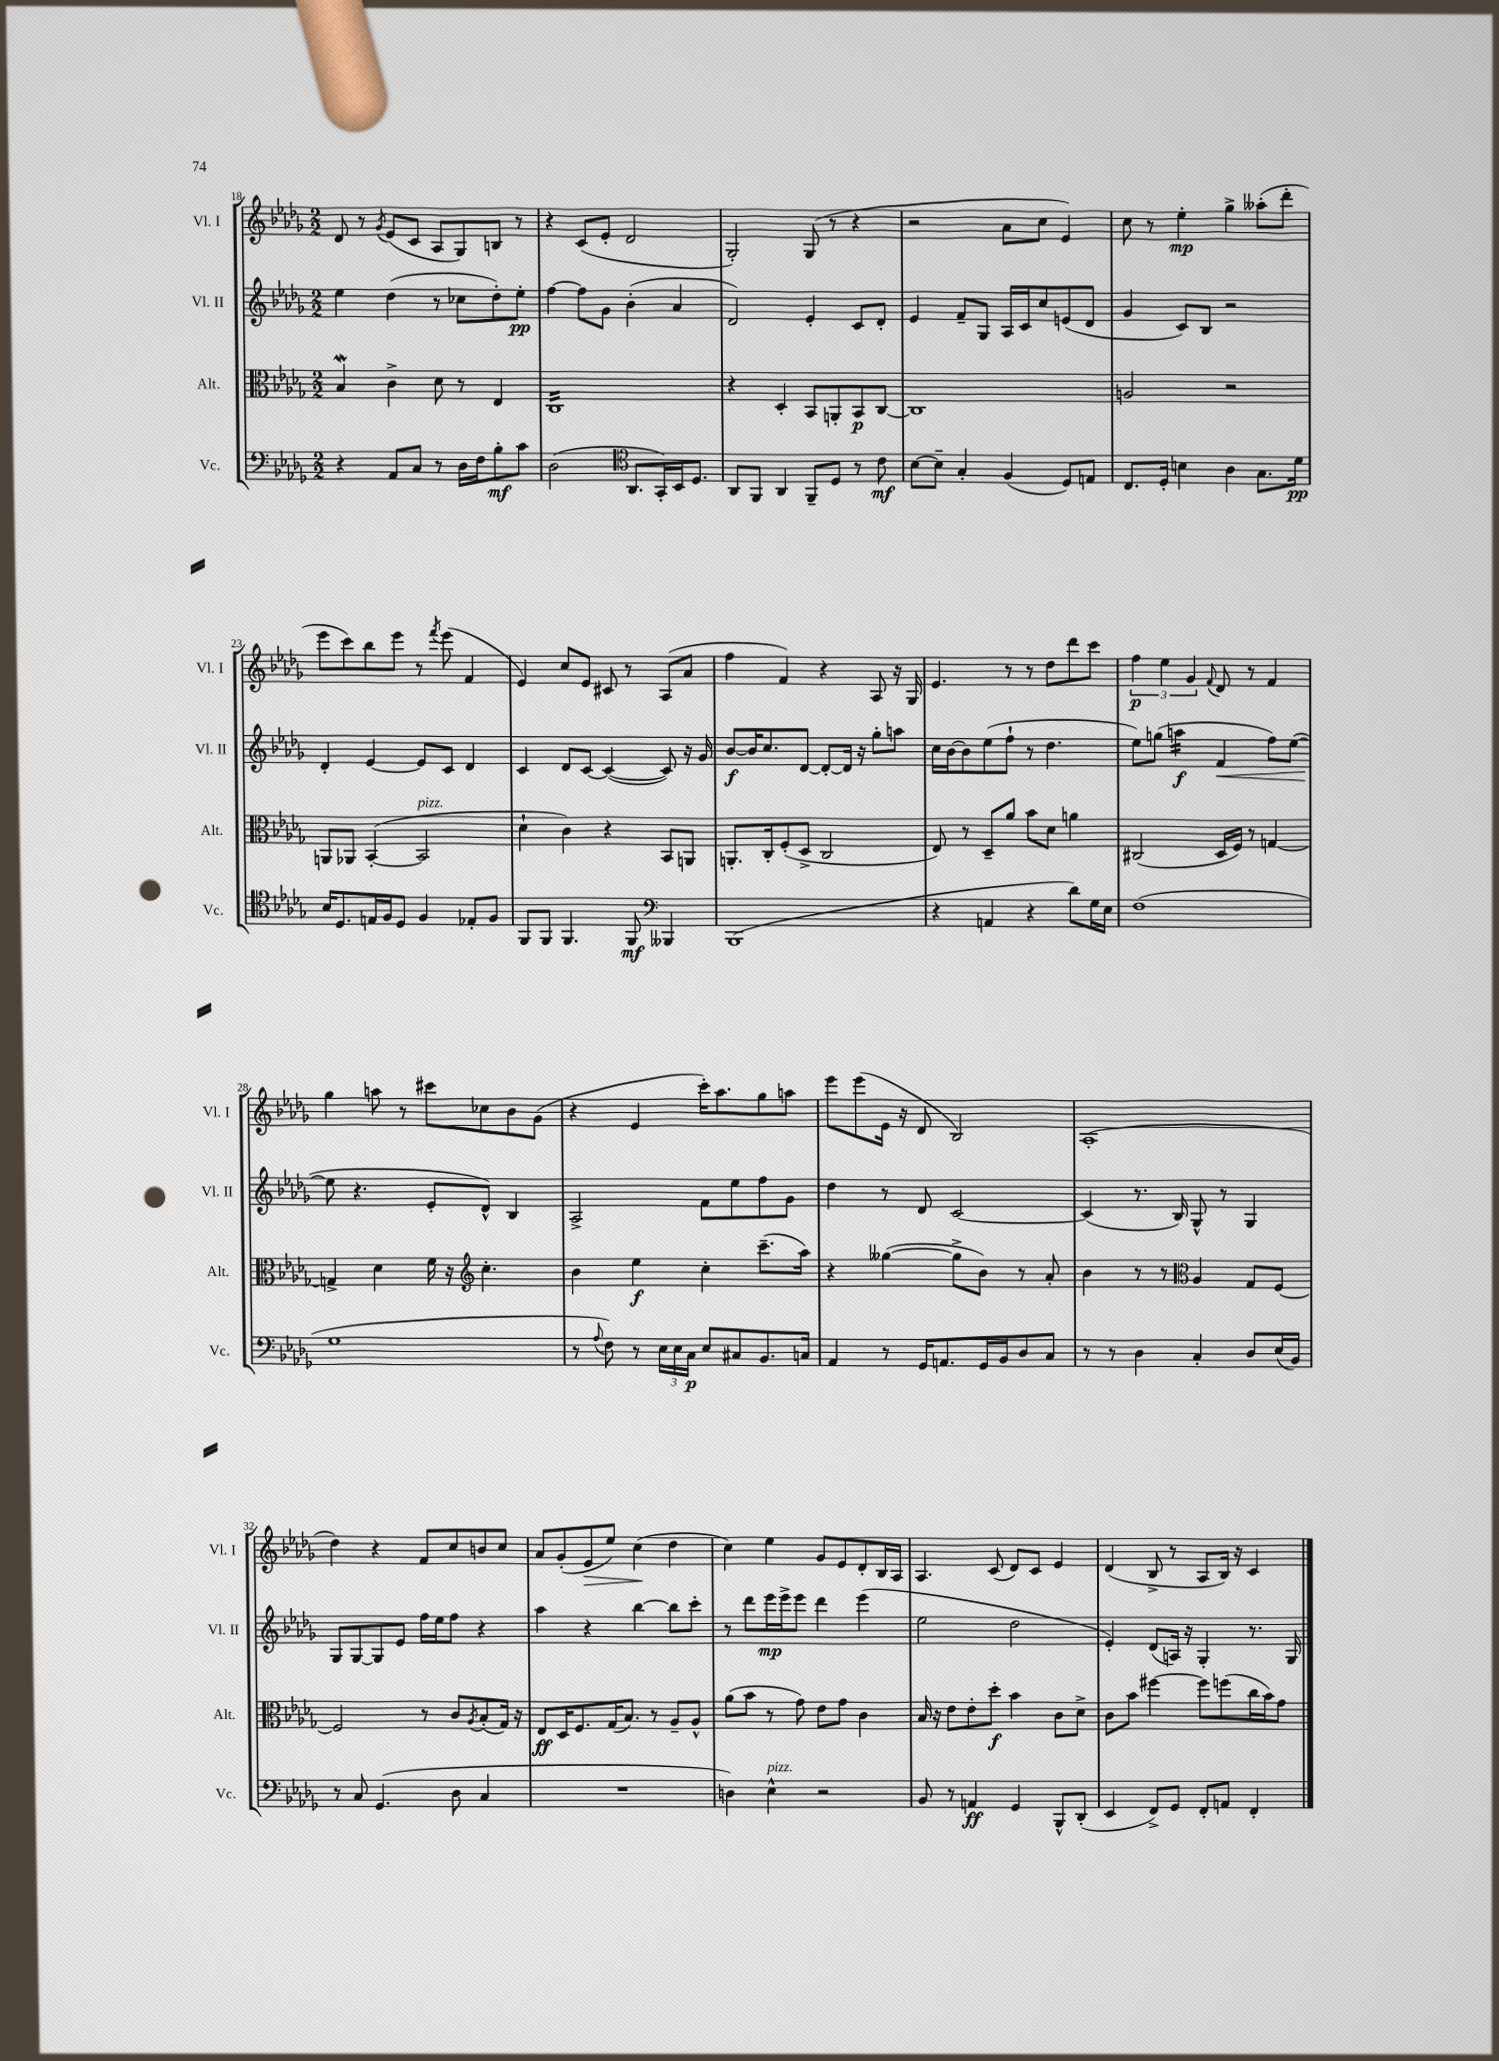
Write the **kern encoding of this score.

**kern	**dynam	**kern	**dynam	**kern	**dynam	**kern	**dynam
*part4	*part4	*part3	*part3	*part2	*part2	*part1	*part1
*staff4	*staff4	*staff3	*staff3	*staff2	*staff2	*staff1	*staff1
*I"Vc.	*	*I"Alt.	*	*I"Vl. II	*	*I"Vl. I	*
*I'Vc.	*	*I'Alt.	*	*I'Vl. II	*	*I'Vl. I	*
*clefF4	*	*clefC3	*	*clefG2	*	*clefG2	*
*k[b-e-a-d-g-]	*	*k[b-e-a-d-g-]	*	*k[b-e-a-d-g-]	*	*k[b-e-a-d-g-]	*
*M2/2	*	*M2/2	*	*M2/2	*	*M2/2	*
=18	=18	=18	=18	=18	=18	=18	=18
4r	.	4B-W/	.	4ee-\	.	8d-/	.
.	.	.	.	.	.	8r	.
.	.	.	.	.	.	8qg-/	.
8AA-/L	.	4c^\	.	(4dd-\	.	(8e-/L	.
8C/J	.	.	.	.	.	8c/J	.
8r	.	8d-\	.	8r	.	8A-/L	.
16D-\LL	.	8r	.	8cc-X\L	.	8G-/)	.
16F\J	.	.	.	.	.	.	.
8B-'\	mf	4E-/	.	8dd-'\)	.	8Bn/J	.
8c\J	.	.	.	8ee-'\J	pp	8r	.
=19	=19	=19	=19	=19	=19	=19	=19
*	*	*tremolo	*	*	*	*	*
(2D-\	.	16CLL	.	[4ff\	.	4r	.
.	.	16C	.	.	.	.	.
.	.	16C	.	.	.	.	.
.	.	16C	.	.	.	.	.
.	.	16C	.	8ff\L]	.	(8c/L	.
.	.	16C	.	.	.	.	.
.	.	16C	.	8g-\J	.	8e-'/J	.
.	.	16C	.	.	.	.	.
*clefC4	*	*	*	*	*	*	*
8.AA-/L	.	16C	.	(4b-'\	.	2d-/	.
.	.	16C	.	.	.	.	.
.	.	16C	.	.	.	.	.
16GG-'/L)	.	16C	.	.	.	.	.
16BB-/J	.	16C	.	4a-/	.	.	.
8.D-/J	.	16C	.	.	.	.	.
.	.	16C	.	.	.	.	.
.	.	16CJJ	.	.	.	.	.
*	*	*Xtremolo	*	*	*	*	*
=20	=20	=20	=20	=20	=20	=20	=20
8AA-/L	.	4r	.	2d-/)	.	2G-'/)	.
8FF/J	.	.	.	.	.	.	.
4AA-/	.	4D-'/	.	.	.	.	.
8FF~/L	.	8BB-/L	.	4e-'/	.	(8G-/	.
8D-/J	.	8AAn'/	.	.	.	8r	.
8r	.	8BB-/	p	8c/L	.	4r	.
8c\	mf	[8C/J	.	8d-'/J	.	.	.
=21	=21	=21	=21	=21	=21	=21	=21
[8B-\L	.	1C]	.	4e-/	.	2r	.
8B-~\J]	.	.	.	.	.	.	.
4G-'/	.	.	.	8f~/L	.	.	.
.	.	.	.	8G-/J	.	.	.
(4F/	.	.	.	16A-/LL	.	8a-\L	.
.	.	.	.	16c/J	.	.	.
.	.	.	.	8cc/	.	8cc\J	.
8D-/L)	.	.	.	(8en/	.	4e-/)	.
8En/J	.	.	.	8d-/J	.	.	.
=22	=22	=22	=22	=22	=22	=22	=22
8.C/L	.	2An/	.	4g-/	.	8cc\	.
.	.	.	.	.	.	8r	.
16D-'/Jk	.	.	.	.	.	.	.
4Bn\	.	.	.	8c/L)	.	4ee-'\	mp
.	.	.	.	8B-/J	.	.	.
4A-\	.	2r	.	2r	.	4gg-^\	.
8.G-\L	.	.	.	.	.	(8aa--X'\L	.
.	.	.	.	.	.	8ddd-'\J	.
16d-\Jk	pp	.	.	.	.	.	.
!!LO:LB:g=z
=23	=23	=23	=23	=23	=23	=23	=23
16B-/KL	.	8AAn/L	.	4d-'/	.	8eee-\L	.
8.D-/	.	.	.	.	.	.	.
.	.	8AA-X/J	.	.	.	8ccc\)	.
16En/L	.	([4BB-'/	.	[4e-/	.	8bb-\	.
16F/J	.	.	.	.	.	.	.
8D-/J	.	.	.	.	.	8eee-\J	.
!	!	!LO:TX:a:i:t=pizz.	!	!	!	!	!
4F/	.	2BB-/]	.	8e-/L]	.	8r	.
.	.	.	.	.	.	8qfff/	.
.	.	.	.	8c/J	.	(8eee-\	.
8E-X'/L	.	.	.	4d-/	.	4f/	.
8F/J	.	.	.	.	.	.	.
=24	=24	=24	=24	=24	=24	=24	=24
8FF/L	.	4d-`\	.	4c/	.	4e-/)	.
8FF/J	.	.	.	.	.	.	.
4.FF/	.	4c\)	.	8d-/L	.	8cc/L	.
.	.	.	.	[8c/J	.	8e-/J	.
.	.	4r	.	(4c/_	.	8c#X/	.
8FF/	mf	.	.	.	.	8r	.
*clefF4	*	*	*	*	*	*	*
4BBB--X/	.	8BB-/L	.	8c/])	.	(8A-/L	.
.	.	8AAn/J	.	16r	.	8a-/J	.
.	.	.	.	16g-/	.	.	.
=25	=25	=25	=25	=25	=25	=25	=25
(1BBB-	.	8.AAn'/L	.	[8b-/L	f	4ff\	.
.	.	.	.	16b-/K]	.	.	.
.	.	16C'/k	.	8.cc/	.	.	.
.	.	(8F'/	.	.	.	4f/)	.
.	.	8D-^/J	.	[8d-/J	.	.	.
.	.	2C/	.	8d-'/L_	.	4r	.
.	.	.	.	16d-/Jk]	.	.	.
.	.	.	.	16r	.	.	.
.	.	.	.	8gg-'\L	.	8A-/	.
.	.	.	.	8aan\J	.	16r	.
.	.	.	.	.	.	16G-/	.
=26	=26	=26	=26	=26	=26	=26	=26
4r	.	8E-/)	.	16cc\LL	.	4.e-/	.
.	.	.	.	[16b-\J	.	.	.
.	.	8r	.	8b-\]	.	.	.
4AAn/	.	8D-~/L	.	(8ee-\	.	.	.
.	.	8a-/J	.	8ff`\J	.	8r	.
4r	.	8b-\L	.	8r	.	8r	.
.	.	8d-\J	.	4.dd-\	.	8dd-\L	.
8d-\L)	.	4an\	.	.	.	8ddd-\	.
16G-\L	.	.	.	.	.	8ccc\J	.
16E-\JJ	.	.	.	.	.	.	.
=27	=27	=27	=27	=27	=27	=27	=27
(1F	.	(2C#X/	.	8ee-\L)	.	6ff\	p
.	.	.	.	(8ggn\J	.	.	.
.	.	.	.	.	.	6ee-\	.
*	*	*	*	*tremolo	*	*	*
.	.	.	.	16aan\LL	f	.	.
.	.	.	.	16aan\	.	.	.
.	.	.	.	.	.	6g-/	.
.	.	.	.	16aan\	.	.	.
.	.	.	.	16aan\JJ	.	.	.
*	*	*	*	*Xtremolo	*	*	*
.	.	.	.	.	.	8qqf/	.
!	!	!	!	!	!LO:HP:b	!	!
.	.	16D-/LL	.	4f/	<	8d-/	.
.	.	16F/JJ)	.	.	.	.	.
.	.	8r	.	.	.	8r	.
.	.	[4Gn/	.	8ff\L)	.	4f/	.
.	.	.	.	([8ee-\J	.	.	.
!!LO:LB:g=z
=28	=28	=28	=28	=28	=28	=28	=28
1G-	.	4Gn^/]	.	8ee-\]	.	4gg-\	.
.	.	.	.	4.r	[	.	.
.	.	4d-\	.	.	.	8aan\	.
.	.	.	.	.	.	8r	.
.	.	16f\	.	8e-'/L	.	8ccc#X\L	.
.	.	16r	.	.	.	.	.
*	*	*clefG2	*	*	*	*	*
.	.	4.cc'\	.	8d-^^/J)	.	8cc-X\	.
.	.	.	.	4B-/	.	8b-\	.
.	.	.	.	.	.	(8g-\J	.
=29	=29	=29	=29	=29	=29	=29	=29
8r	.	4b-\	.	2A-^/	.	4r	.
8qqA-/	.	.	.	.	.	.	.
8F\)	.	.	.	.	.	.	.
8r	.	4ee-\	f	.	.	4e-/	.
24E-\LL	.	.	.	.	.	.	.
24E-\	.	.	.	.	.	.	.
24C\JJ	p	.	.	.	.	.	.
8E-/L	.	4cc'\	.	8f\L	.	16ccc'\KL)	.
.	.	.	.	.	.	8.aa-\	.
8C#X/	.	.	.	8ee-\	.	.	.
8.BB-/	.	(8.ccc~\L	.	8ff\	.	8gg-\	.
.	.	.	.	8g-\J	.	8aan\J	.
16Cn/Jk	.	16aa-\Jk)	.	.	.	.	.
=30	=30	=30	=30	=30	=30	=30	=30
4AA-/	.	4r	.	4dd-\	.	8eee-\L	.
.	.	.	.	.	.	(8eee-\	.
8r	.	([4gg--X\	.	8r	.	16e-\Jk	.
.	.	.	.	.	.	16r	.
16GG-/KL	.	.	.	8d-/	.	8d-/	.
8.AAn/	.	.	.	.	.	.	.
.	.	8gg--^\L]	.	[2c/	.	2B-/)	.
16GG-/L	.	8b-\J)	.	.	.	.	.
16BB-/J	.	.	.	.	.	.	.
8D-/	.	8r	.	.	.	.	.
8C/J	.	8a-'/	.	.	.	.	.
=31	=31	=31	=31	=31	=31	=31	=31
8r	.	4b-\	.	(4c/]	.	(1A-'	.
8r	.	.	.	.	.	.	.
4D-\	.	8r	.	8.r	.	.	.
.	.	8r	.	.	.	.	.
.	.	.	.	16B-/)	.	.	.
*	*	*clefC3	*	*	*	*	*
4C'/	.	4A-/	.	8G-^^/	.	.	.
.	.	.	.	8r	.	.	.
8D-/L	.	8G-/L	.	4G-/	.	.	.
(16E-/L	.	[8F/J	.	.	.	.	.
16BB-/JJ)	.	.	.	.	.	.	.
!!LO:LB:g=z
=32	=32	=32	=32	=32	=32	=32	=32
8r	.	2F/]	.	8G-/L	.	4dd-\)	.
8C/	.	.	.	[8G-/	.	.	.
(4.GG-/	.	.	.	8G-/]	.	4r	.
.	.	.	.	8e-/J	.	.	.
.	.	8r	.	16ff\LL	.	8f/L	.
.	.	.	.	16ee-\J	.	.	.
8D-\	.	8c/L	.	8ff\J	.	8cc/	.
.	.	8qA-/	.	.	.	.	.
4C/	.	(8B-'/	.	4r	.	8bn/	.
.	.	16G-/Jk)	.	.	.	8cc/J	.
.	.	16r	.	.	.	.	.
=33	=33	=33	=33	=33	=33	=33	=33
1r	.	8E-/L	ff	4aa-\	.	8a-/L	.
.	.	16D-/K	.	.	.	(8g-'/	.
.	.	8.F/	.	.	.	.	.
!	!	!	!	!	!	!	!LO:HP:b
.	.	.	.	4r	.	8e-/	>
.	.	(16G-/K	.	.	.	8ee-/J)	.
.	.	8.B-/J)	.	.	.	.	.
.	.	.	.	[4bb-\	.	(4cc\	.
.	.	8r	.	.	.	.	.
.	.	8A-~/L	.	8bb-\L]	.	4dd-\	]
.	.	8A-^^/J	.	8ccc'\J	.	.	.
=34	=34	=34	=34	=34	=34	=34	=34
4Dn\)	.	(8a-\L	.	8r	.	4cc\)	.
.	.	8b-\J	.	8ddd-\L	.	.	.
!LO:TX:a:i:t=pizz.	!	!	!	!	!	!	!
4E-^^\	.	8r	.	16eee-\L	mp	4ee-\	.
.	.	.	.	16eee-^\J	.	.	.
.	.	8g-\)	.	8eee-\J	.	.	.
2r	.	8e-\L	.	4ddd-\	.	8g-/L	.
.	.	8g-\J	.	.	.	8e-/	.
.	.	4c\	.	(4eee-\	.	8d-'/	.
.	.	.	.	.	.	16B-/L	.
.	.	.	.	.	.	16A-/JJ	.
=35	=35	=35	=35	=35	=35	=35	=35
8BB-/	.	16B-/	.	2ee-\	.	4.A-/	.
.	.	16r	.	.	.	.	.
8r	.	8e-\L	.	.	.	.	.
4AAn/	ff	8e-'\	.	.	.	.	.
.	.	8dd-'\J	f	.	.	(8c/	.
4GG-/	.	4b-\	.	2dd-\	.	8d-/L)	.
.	.	.	.	.	.	8c/J	.
8BBB-^^/L	.	8c\L	.	.	.	4e-/	.
(8DD-'/J	.	8d-^\J	.	.	.	.	.
=36	=36	=36	=36	=36	=36	=36	=36
4EE-/	.	8c\L	.	4e-'/)	.	(4d-/	.
.	.	8b-\J	.	.	.	.	.
8FF^/L)	.	[4ff#X\	.	(8d-/L	.	8B-^/	.
8GG-/J	.	.	.	16An/Jk)	.	8r	.
.	.	.	.	16r	.	.	.
8FF'/L	.	8ff#\L]	.	4G-'/	.	8A-/L	.
8AAn/J	.	(8ffn\	.	.	.	16B-/Jk)	.
.	.	.	.	.	.	16r	.
4FF'/	.	16cc\L	.	8.r	.	4c/	.
.	.	16b-\J)	.	.	.	.	.
.	.	8g-\J	.	.	.	.	.
.	.	.	.	16G-/	.	.	.
==	==	==	==	==	==	==	==
*-	*-	*-	*-	*-	*-	*-	*-
